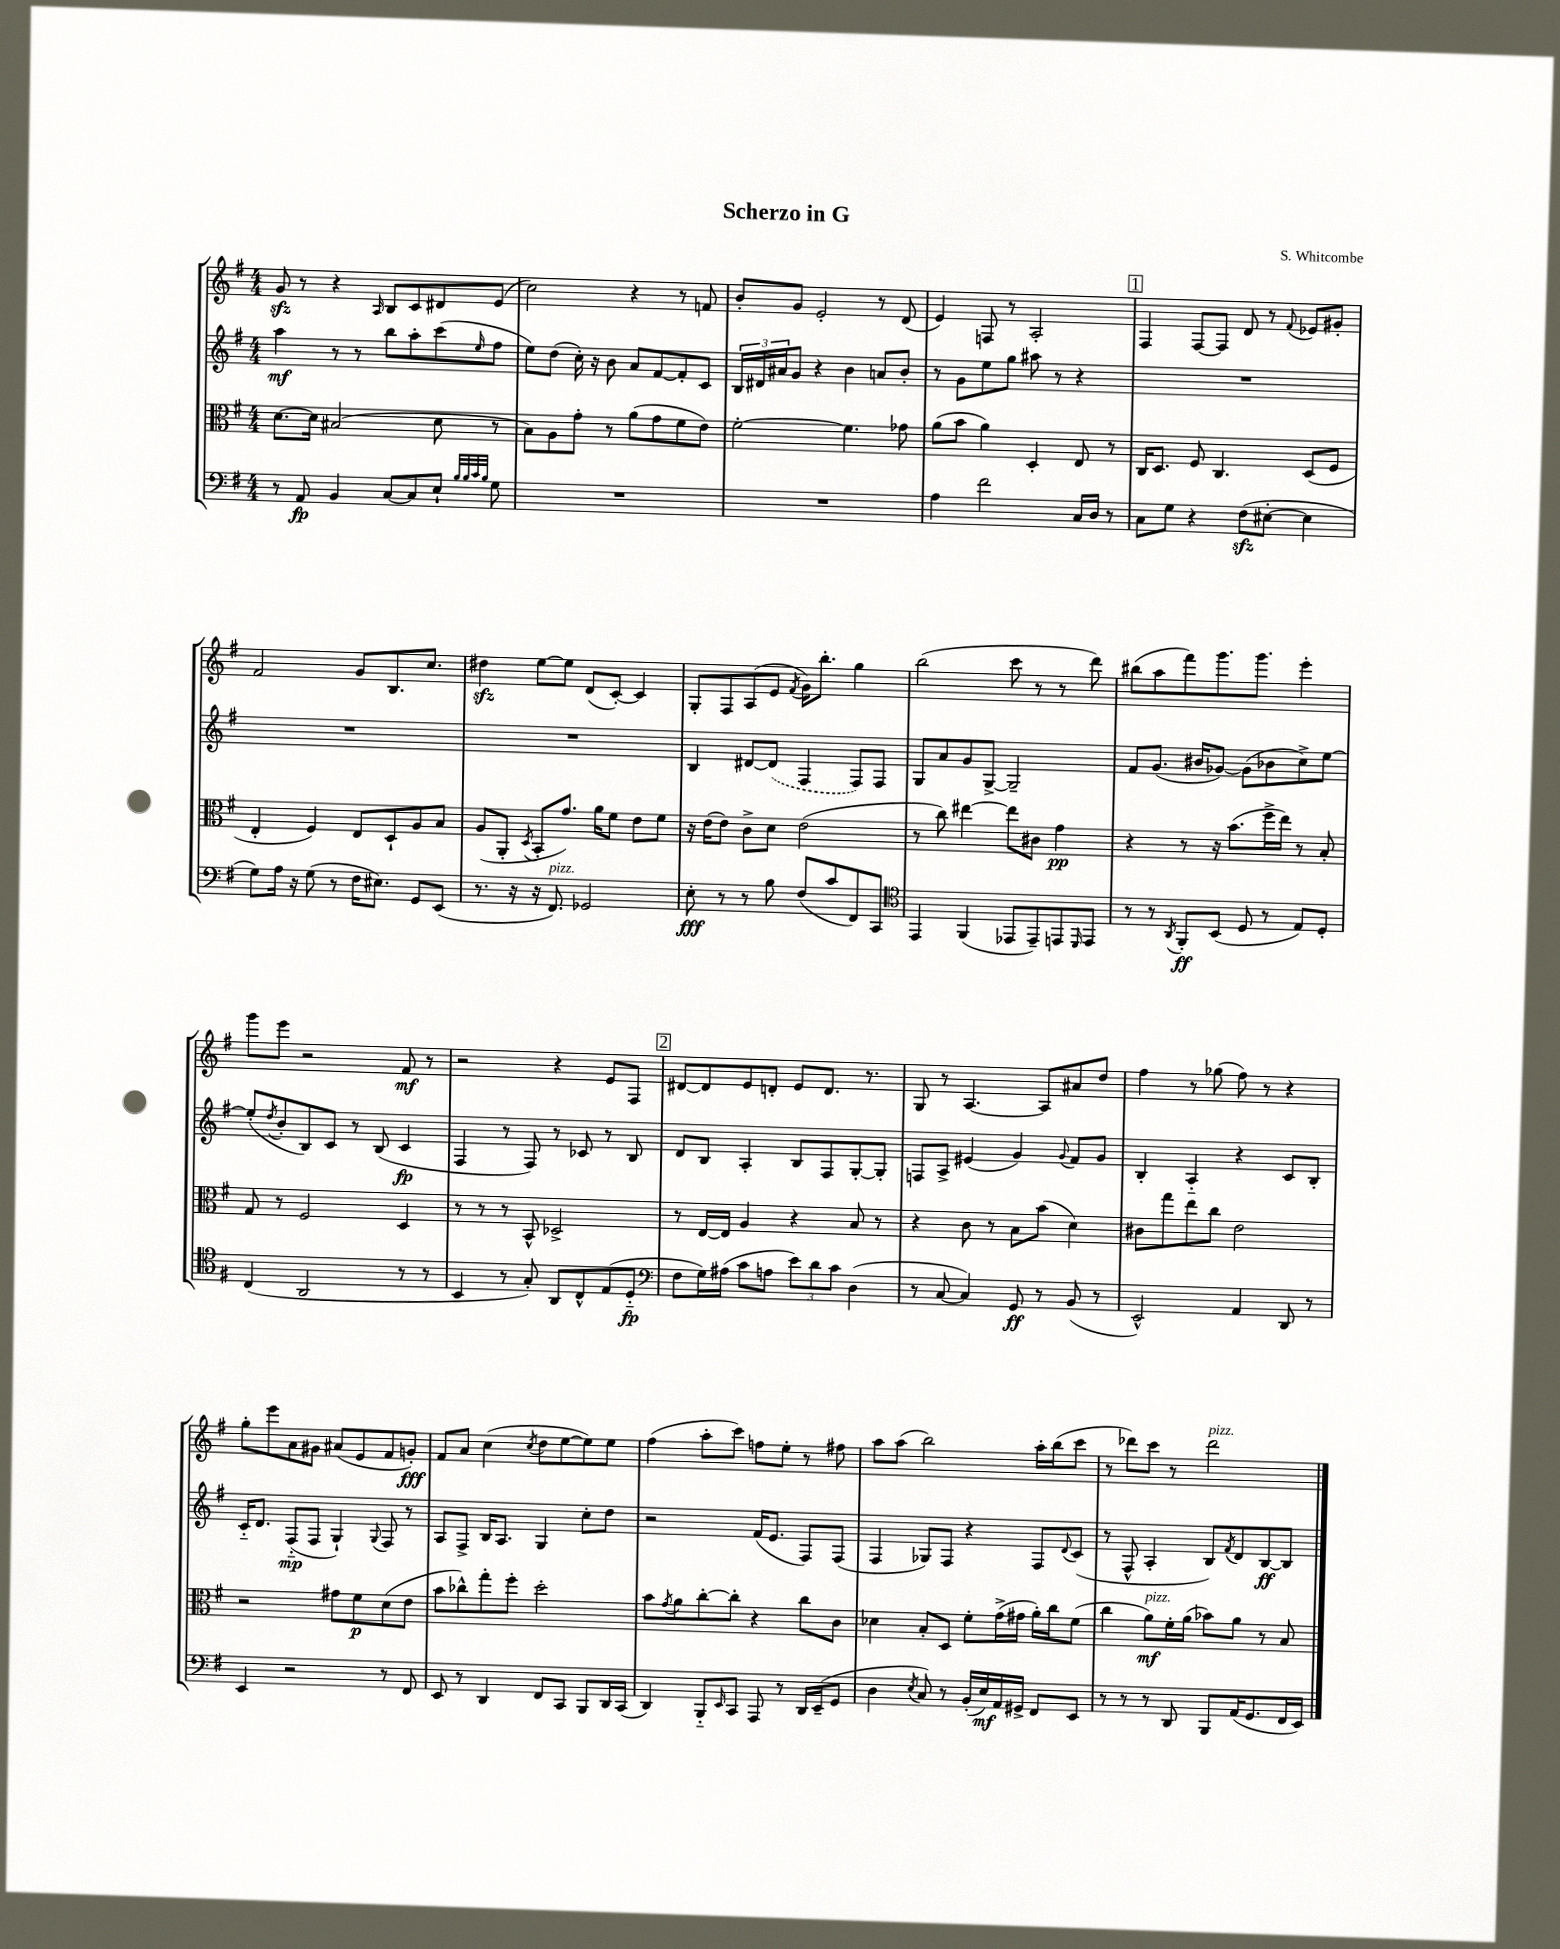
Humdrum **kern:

**kern	**kern	**kern	**kern
*staff4	*staff3	*staff2	*staff1
*clefF4	*clefC3	*clefG2	*clefG2
*k[f#]	*k[f#]	*k[f#]	*k[f#]
*M4/4	*M4/4	*M4/4	*M4/4
8r	[8.d	4aa	8g
8AA	.	.	8r
.	16d]	.	.
4BB	(2B#	8r	4r
.	.	8r	.
.	.	.	16qqA
[8C	.	8bb	8B
8C]	.	8aa'	8c
8E`	8d	(8ccc	8d#
32qqB	.	.	.
32qqB	.	.	.
32qqc	.	.	.
32qqB	.	16qqee	.
8G	8r	8ff#	(8e
=	=	=	=
1r	8B)	8ee)	2cc)
.	8A	(8dd	.
.	8g'	16cc')	.
.	.	16r	.
.	8r	8b	.
.	(8a	8a	4r
.	8g	[8f#	.
.	8f#	8f#']	8r
.	8e)	8c	8f
=	=	=	=
1r	[2f#'	24B	8b'
.	.	24d#	.
.	.	24a#	.
.	.	8g	8g
.	.	4r	2e'
.	4.f#]	4b	.
.	.	8a	8r
.	8g-	8b'	(8d
=	=	=	=
4A	(8a	8r	4e)
.	8b	8g	.
2f#	4a)	8ee	8F
.	.	8gg	8r
.	4D'	8aa#	2A'
.	.	8r	.
16C	8E	4r	.
16D	.	.	.
8r	8r	.	.
=	=	=	=
8C	16C	1r	4F#
.	8.D	.	.
8G	.	.	.
4r	8F#	.	[8F#
.	4.C	.	8F#]
(8F#	.	.	8d
[8E#'	.	.	8r
.	.	.	8qqf#
4E#]	(8D	.	8e-
.	8F#	.	8g#'
=	=	=	=
8G)	4E'	1r	2f#
16A	.	.	.
16r	.	.	.
(8G	4F#)	.	.
8r	.	.	.
16F#	8E	.	8g
8.E#)	.	.	.
.	8D`	.	8.B
8GG	8A	.	.
.	.	.	8.cc
(8EE	8B	.	.
=	=	=	=
8.r	(8A	1r	4dd#
.	8AA'	.	.
16r	.	.	.
.	8qD	.	.
16r	8BB'	.	[8ee
8.FF#)	.	.	.
.	8.g)	.	8ee]
2GG-	.	.	(8d
.	16a	.	.
.	8f#	.	[8c')
.	8e	.	4c]
.	8f#	.	.
=	=	=	=
8E'	16r	4B	8G'
.	(16e	.	.
8r	8e)	.	8F#
8r	8c^	[8d#	(8A
8B	8d	(8d#]	8e
.	.	.	8qf#
(8F#	(2e	4F#	16g)
.	.	.	8.bb'
8c	.	.	.
8FF#)	.	8F#)	4gg
8CC	.	8F#	.
=	=	=	=
*clefC4	*	*	*
4EE	8r	8G	(2bb
.	8cc)	8a	.
(4FF#	[4ee#	8g	.
.	.	[8G^	.
8EE-	8ee#]	2G~]	8ccc
8EE-~)	8c#	.	8r
8EE	4g	.	8r
16qqDD	.	.	.
8EE	.	.	8ddd)
=	=	=	=
8r	4r	8f#	(8bb#
8r	.	(8.g	8aa
8qAA	.	.	.
8FF#'	8r	.	8fff#)
.	.	16b#	.
(8BB	16r	[8g-)	8.ggg
.	(8.b	.	.
8D	.	(8g-]	.
.	.	.	8.ggg
8r	16ff#^	8b-	.
.	16ee)	.	.
8E)	8r	8cc^)	4eee'
8D'	8B'	[8ee	.
=	=	=	=
(4C	8G	(8ee']	8ggg
.	.	8qdd	.
.	8r	8b'	8eee
2AA	2F#	8B)	2r
.	.	8c	.
.	.	8r	.
.	.	(8B	.
8r	4D	4c	8f#
8r	.	.	8r
=	=	=	=
4BB	8r	4F#	2r
.	8r	.	.
8r	8r	8r	.
8G')	8BB^^	8F#)	.
8AA	2D-^	8r	4r
8C^^	.	8c-	.
(8E	.	8r	8e
8D'~	.	8B	8F#
=	=	=	=
*clefF4	*	*	*
8F#	8r	8d	[8d#
16G)	[16E	8B	8d#]
(16A#	16E]	.	.
8c	4A	4A'	8e
8A	.	.	8d'
12e)	4r	8B	8e
12d	.	.	.
.	.	8F#	8.d
12c	.	.	.
(4D	8B	[8G'	.
.	.	.	8.r
.	8r	8G']	.
=	=	=	=
8r	4r	8F	8G
[8C	.	8A^	8r
4C])	8c	(4e#	[4.A
.	8r	.	.
8GG	8B	4g)	.
8r	(8b	.	8A]
.	.	8qqg	.
(8BB	4d)	8f#	8a#
8r	.	8g	8dd
=	=	=	=
2EE^^)	8c#	4B'	4ff#
.	8gg	.	.
.	8ee	4A'~	8r
.	8cc	.	(8gg-
4AA	2e	4r	8ff#)
.	.	.	8r
8DD	.	8c	4r
8r	.	8B'	.
=	=	=	=
4EE	2r	16c'~	8gg'
.	.	8.d	.
.	.	.	8eee
2r	.	(8F#'~	8a
.	.	8F#	8g#
.	8g#	4G`)	(8a#
.	8f#	.	8e
.	.	8qqG	.
8r	(8d	8F#	8f#
8FF#	8e	8r	8g')
=	=	=	=
8EE	8b	8A	8f#
8r	8cc-^^)	8F#^	8a
4DD	8gg'	16B	(4cc
.	.	8.A	.
.	8ff#'	.	.
.	.	.	8qcc
8FF#	2dd'	4G	8dd
8CC	.	.	[8ee
8BBB	.	8cc'	8ee])
16DD	.	8dd	8ee
(16CC	.	.	.
=	=	=	=
4DD)	8b	2r	(4ff#
.	8qg	.	.
.	8a	.	.
8BBB'~	[8cc'	.	8aa'
16qqEE	.	.	.
8CC	8cc']	.	8ccc)
8AAA	4r	(16f#	8ff
.	.	8.e	.
8r	.	.	8ee'
16DD	8cc	8F#)	8r
(16EE~	.	.	.
8GG	8c	(8F#	8ff#
=	=	=	=
4D	4d-	4F#	8aa
.	.	.	(8aa
8qE	.	.	.
8C)	8B'	8G-)	2bb)
8r	8D	8F#	.
(16BB'	8f#'	4r	.
16E)	.	.	.
16AA	(16g^	.	.
16GG#^	16g#	.	.
8FF#	16a')	8F#	16aa'
.	16cc	.	(16bb
.	.	8qqd	.
8EE	(8f#	(8c	8ccc
=	=	=	=
8r	4cc	8r	8r
8r	.	8F#^^	8ddd-)
8r	8a)	4A'	8ccc
8DD	16f#'	.	8r
.	(16a	.	.
8BBB	8b-)	8B)	2ddd-
.	.	8qf#	.
(16AA	8a	8d	.
8.GG	.	.	.
.	8r	[8B	.
16FF#	8B	8B]	.
16EE)	.	.	.
==	==	==	==
*-	*-	*-	*-
